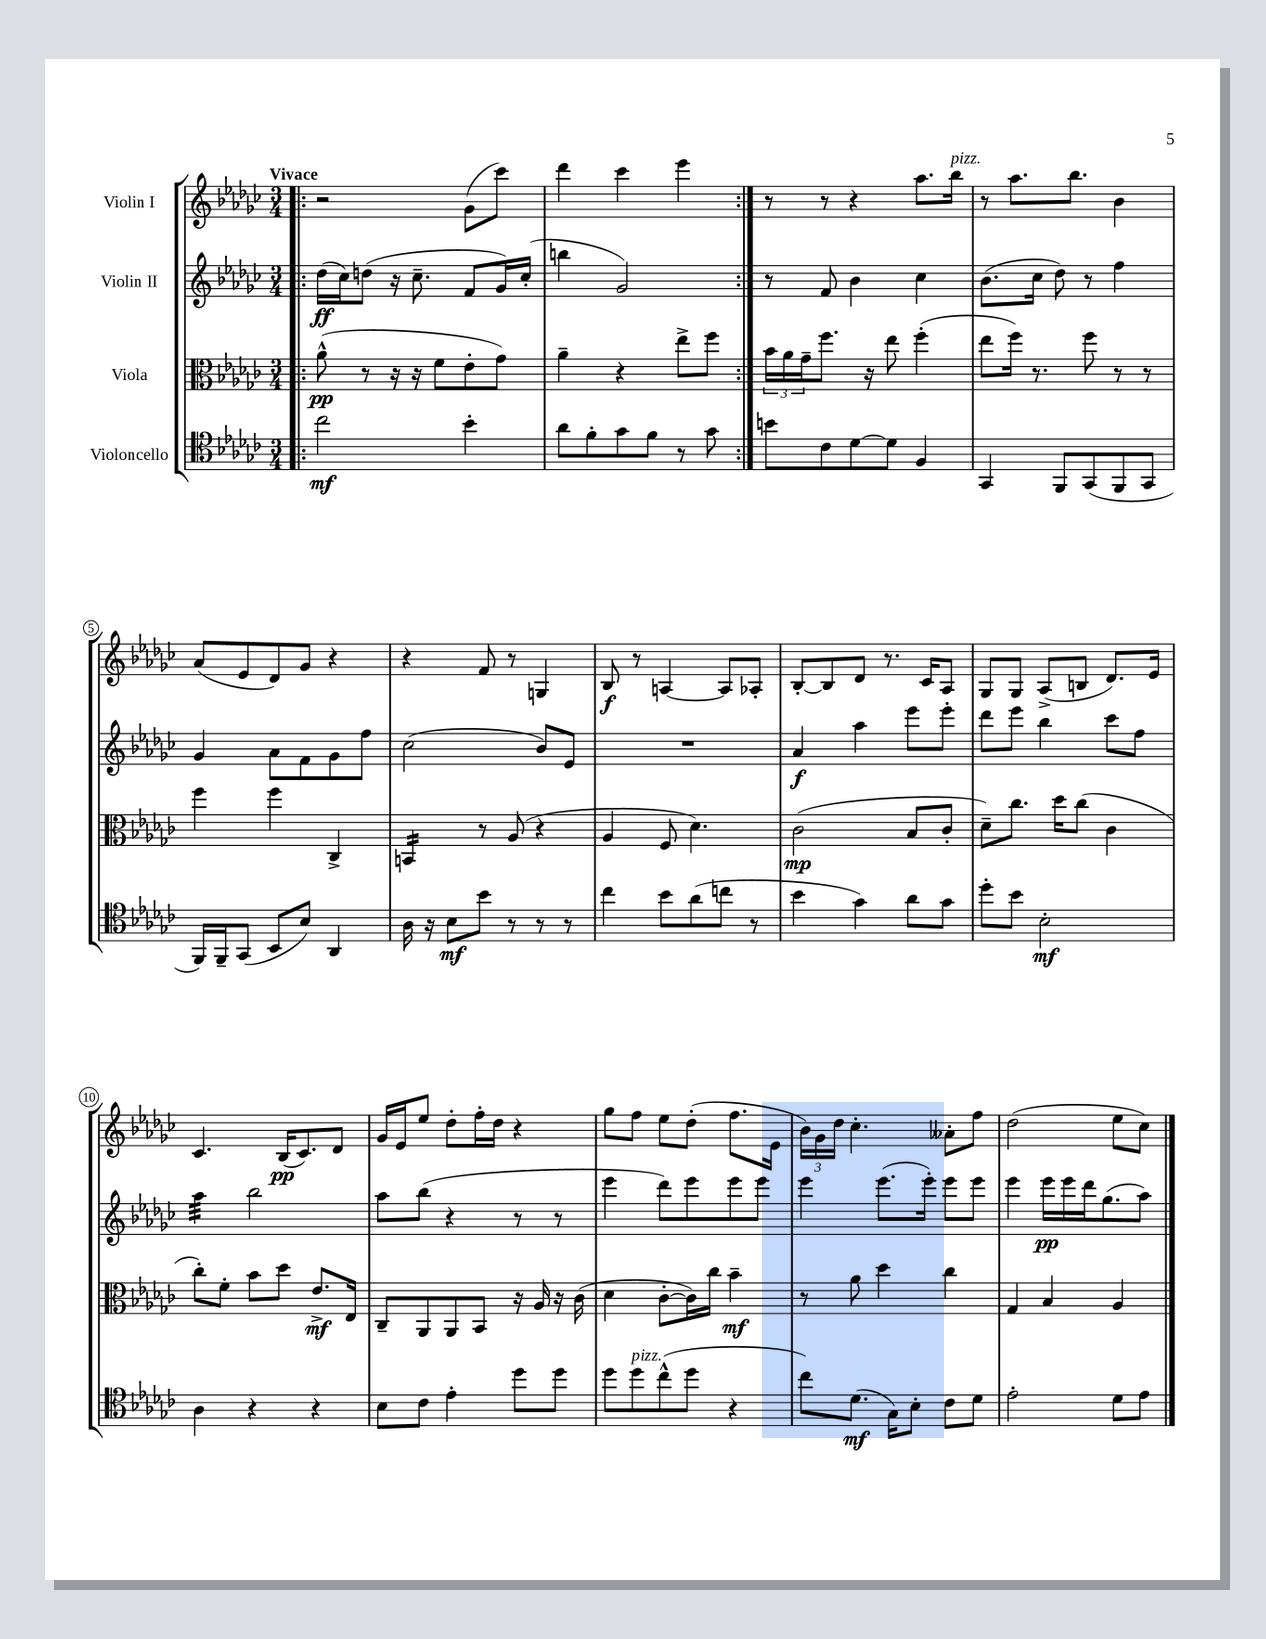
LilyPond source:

<<
\new StaffGroup <<
\new Staff = "s0" \with { instrumentName = "Violin I" } {
    \clef treble \key ges \major \numericTimeSignature \time 3/4 \tempo "Vivace"
    \repeat volta 2 { \bar ".|:" r2 ges'8( ces'''8) |
    des'''4 ces'''4 ees'''4 | }
    r8 r8 r4 aes''8. bes''16^\markup { \italic "pizz." } |
    r8 aes''8. bes''8. bes'4 |
    aes'8( ees'8 des'8) ges'8 r4 |
    r4 f'8 r8 g4 |
    bes8\f r8 a4~ a8 aes8-. |
    bes8~-. bes8 des'8 r8. ces'16 aes8 |
    ges8 ges8 aes8->( b8 des'8.) ees'16 |
    ces'4. bes16\pp( ces'8.) des'8 |
    ges'16 ees'16 ees''8 des''8-. f''16-. des''16 r4 |
    ges''8 f''8 ees''8 des''8-.( f''8. ees'16 |
    \tuplet 3/2 { bes'16) ges'16 des''16 } ces''4.-. aeses'8-. f''8 |
    des''2( ees''8 ces''8) \bar "|." |
}
\new Staff = "s1" \with { instrumentName = "Violin II" } {
    \clef treble \key ges \major \numericTimeSignature \time 3/4
    \repeat volta 2 { \bar ".|:" des''16\ff( ces''16) d''8( r16 ces''8.-- f'8 ges'16) ces''16-.( |
    b''4 ges'2) | }
    r8 f'8 bes'4 ces''4 |
    bes'8.( ces''16 des''8) r8 f''4 |
    ges'4 aes'8 f'8 ges'8 f''8 |
    ces''2( bes'8) ees'8 |
    R2. |
    aes'4\f aes''4 ees'''8 ees'''8-. |
    des'''8 ees'''8 bes''4 ces'''8 f''8 |
    aes''4:32 bes''2 |
    aes''8 bes''8( r4 r8 r8 |
    ees'''4 des'''8) ees'''8 ees'''8 ees'''8 |
    ees'''4 ees'''8.( ees'''16-.) ees'''8 ees'''8 |
    ees'''4 ees'''16\pp ees'''16 des'''16 ges''8.( aes''8) \bar "|." |
}
\new Staff = "s2" \with { instrumentName = "Viola" } {
    \clef alto \key ges \major \numericTimeSignature \time 3/4
    \repeat volta 2 { \bar ".|:" aes'8-^\pp( r8 r16 r16 f'8 ees'8-. ges'8) |
    aes'4-- r4 ees''8-> f''8 | }
    \tuplet 3/2 { bes'16 aes'16 ges'16-- } f''8. r16 ees''8 f''4-.( |
    ees''8 f''16) r8. f''8 r8 r8 |
    f''4 f''4 ces4-> |
    b,4:16 r8 aes8( r4 |
    aes4 f8 des'4.) |
    ces'2\mp( bes8 ces'8-. |
    des'8--) ces''8. des''16 ces''8( ces'4 |
    ces''8-.) f'8-. bes'8 des''8 ees'8.->\mf ees16 |
    ces8-- aes,8 aes,8 bes,8 r16 aes16 r16 ces'16( |
    des'4 ces'8~-. ces'16) ces''16 bes'4--\mf |
    r8 aes'8 des''4 ces''4 |
    ges4 bes4 aes4 \bar "|." |
}
\new Staff = "s3" \with { instrumentName = "Violoncello" } {
    \clef tenor \key ges \major \numericTimeSignature \time 3/4
    \repeat volta 2 { \bar ".|:" ces''2\mf bes'4-. |
    aes'8 f'8-. ges'8 f'8 r8 ges'8 | }
    b'8 ces'8 des'8~ des'8 f4 |
    ges,4 f,8 ges,8( f,8 ges,8 |
    f,16) f,16-- ges,8( bes,8 bes8) aes,4 |
    aes16 r16 bes8\mf bes'8 r8 r8 r8 |
    ces''4 bes'8 aes'8( c''8 r8 |
    bes'4 ges'4) aes'8 ges'8 |
    des''8-. bes'8 bes2-.\mf |
    aes4 r4 r4 |
    bes8 ces'8 ees'4-. des''8 des''8 |
    des''8 des''8^\markup { \italic "pizz." } ces''8-^( des''8 r4 |
    ces''8) des'8.\mf( ges16) bes8-. ces'8 des'8 |
    ees'2-. des'8 ees'8 \bar "|." |
}
>>
>>
\layout { \context { \Score \override BarNumber.stencil = #(make-stencil-circler 0.1 0.3 ly:text-interface::print) } }
